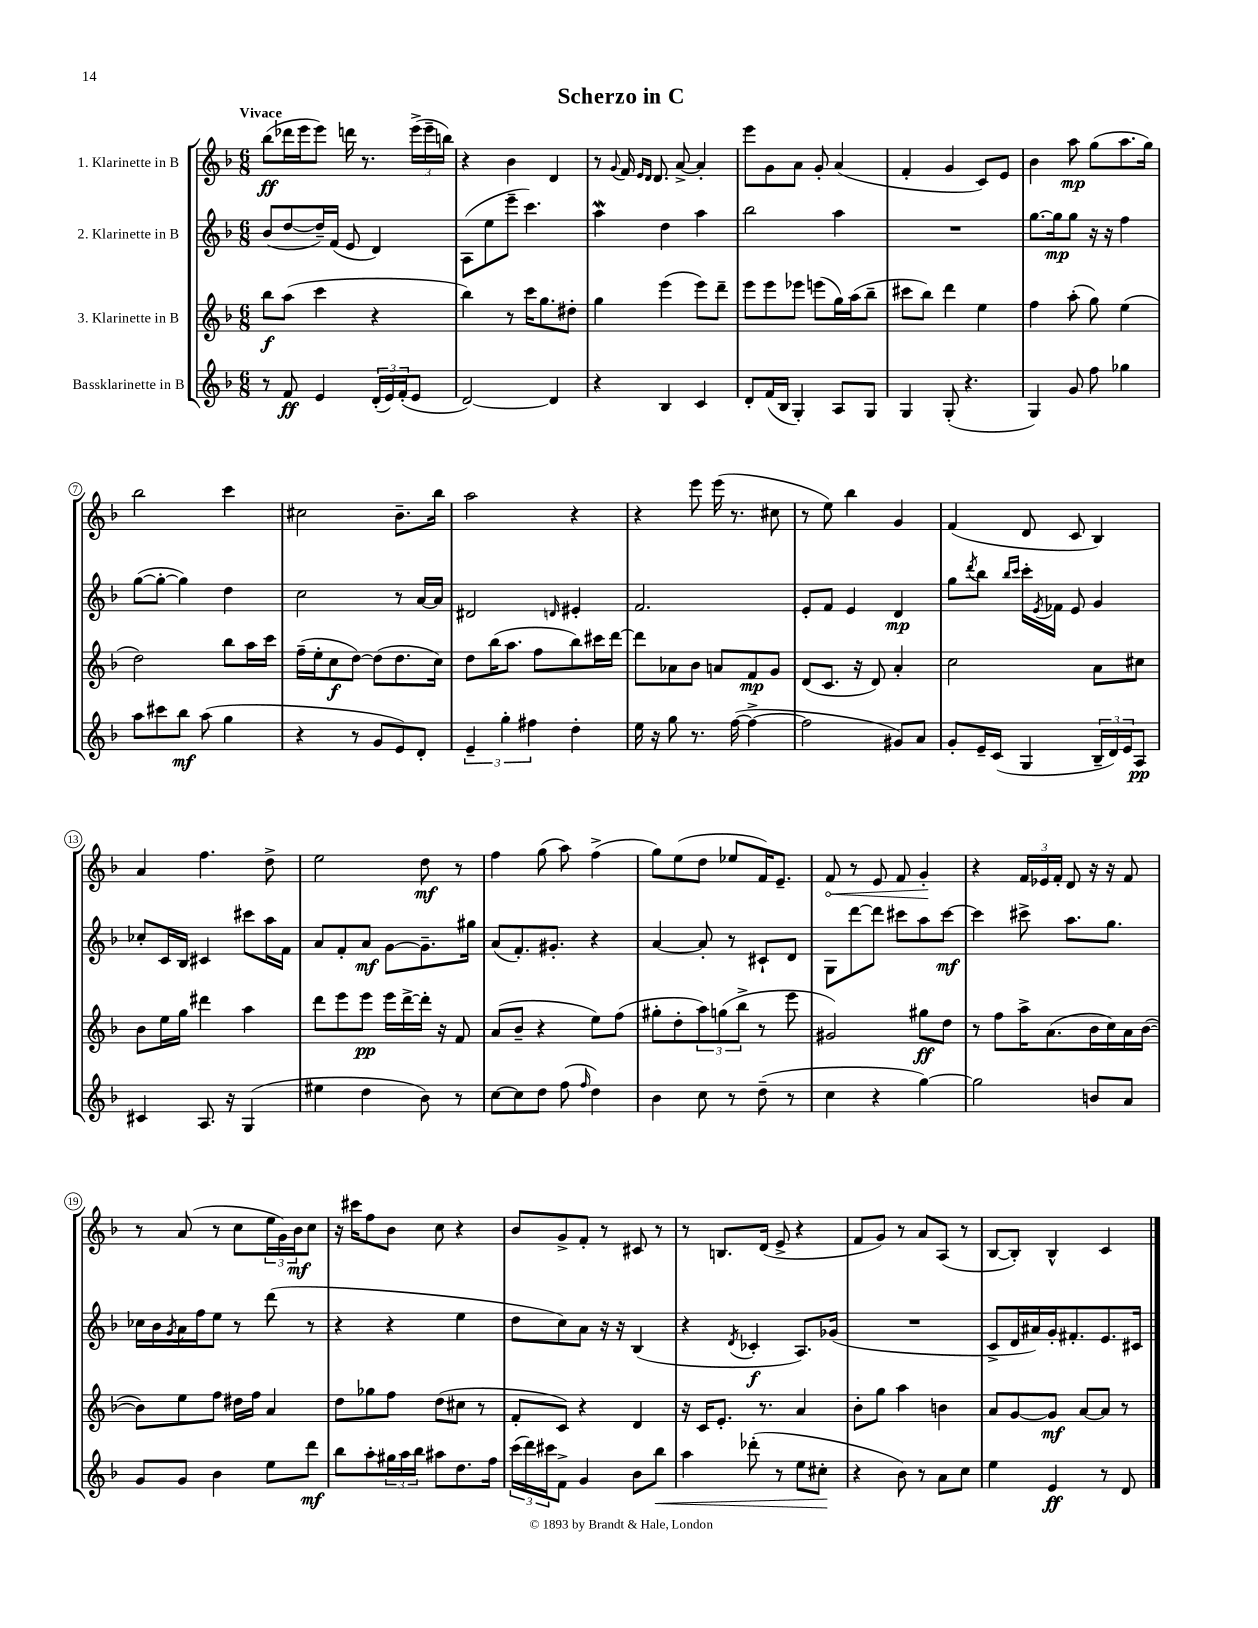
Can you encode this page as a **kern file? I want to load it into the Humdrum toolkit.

**kern	**kern	**kern	**kern
*staff4	*staff3	*staff2	*staff1
*clefG2	*clefG2	*clefG2	*clefG2
*k[b-]	*k[b-]	*k[b-]	*k[b-]
*M6/8	*M6/8	*M6/8	*M6/8
8r	8bb-\L	(8b-/L	(8bb-\L
8f/	(8aa\J	[8dd/	16ddd-\L
.	.	.	16eee\J
4e/	4ccc\	16dd~/]L)	8eee\J)
.	.	(16f/JJ	.
.	.	8e/	16ddd\
.	.	.	8.r
(24d'/LL	4r	4d/)	.
24e/)	.	.	.
(24f'/J	.	.	.
8e/J	.	.	(24eee^\LL
.	.	.	24eee~\
.	.	.	24bb\JJ)
=	=	=	=
[2d/)	4bb-\)	(8A\L	4r
.	.	8ee\	.
.	8r	8eee~\J	4b-\
.	16ccc\LK	4.ccc\)	.
.	8.gg\	.	.
4d/]	.	.	4d/
.	8dd#'\J	.	.
=	=	=	=
4r	4gg\	4aa\	8r
.	.	.	8qqg/
.	.	.	16f/
.	.	.	16qqe/LL
.	.	.	16qqd/JJ
.	.	.	8.d/
4B-/	(4eee\	4dd\	.
.	.	.	[8a^/
4c/	8eee\L)	4aa\	4a'/]
.	8ddd~\J	.	.
=	=	=	=
8d'/L	8eee\L	2bb-\	8eee\L
(16f/L	8eee\	.	8g\
16B-/JJ	.	.	.
4G'/)	8eee-\J	.	8a\J
.	(8eee\L	.	8g'/
8A/L	16gg\L)	4aa\	(4a/
.	(16aa\J	.	.
8G/J	8bb-~\J	.	.
=	=	=	=
4G/	8ccc#\L	2.r	4f'/
.	8bb-\J)	.	.
(8G'/	4ddd\	.	4g/
4.r	.	.	.
.	4ee\	.	8c/L)
.	.	.	8e/J
=	=	=	=
4G/)	4ff\	[8.gg\L	4b-\
.	.	16gg\]k	.
8g/	(8aa'\	8gg\J	8aa\
8ff\	8gg\)	16r	(8gg\L
.	.	16r	.
4gg-\	(4ee\	4ff\	8.aa\
.	.	.	16gg\Jk)
=	=	=	=
8aa\L	2dd\)	([8gg\L	2bb-\
8ccc#\	.	8gg'\_J	.
8bb-\J	.	4gg\])	.
(8aa\	.	.	.
4gg\	8bb-\L	4dd\	4ccc\
.	16aa\L	.	.
.	16ccc\JJ	.	.
=	=	=	=
4r	(16ff~\LL	2cc\	2cc#\
.	16ee'\J	.	.
.	8cc\	.	.
8r	[8dd\J)	.	.
8g/L	(8dd\]L	.	.
8e/)	8.dd\	8r	8.b-~\L
8d'/J	.	[16a/LL	.
.	16cc\Jk)	16a/]JJ	16bb-\Jk
=	=	=	=
6e~/	8dd\L	2d#/	2aa\
.	(16bb-\K	.	.
6gg'\	.	.	.
.	8.aa\J	.	.
6ff#\	.	.	.
.	8ff\L	.	.
.	.	16qqd/	.
4dd'\	8bb-\)	4e#'/	4r
.	16ccc#\L	.	.
.	[16ddd\JJ	.	.
=	=	=	=
16ee\	8ddd\]L	2.f/	4r
16r	.	.	.
8gg\	8a-\	.	.
8.r	8b-\J	.	8eee\
.	8a/L	.	(16eee\
([16ff\	.	.	8.r
4ff^\_	8f/	.	.
.	8g/J	.	8cc#\
=	=	=	=
2ff\]	(8d/L	8e'/L	8r
.	8.c/J	8f/J	8ee\)
.	.	4e/	4bb-\
.	16r	.	.
.	8d/)	.	.
8g#/L)	4a'/	4d/	4g/
8a/J	.	.	.
=	=	=	=
8g'/L	2cc\	8gg\L	(4f/
.	.	8qddd/	.
16e~/L	.	8bb-\J	.
(16c/JJ	.	.	.
.	.	16qqbb-/LL	.
.	.	16qqccc/JJ	.
4G/	.	16ccc'\LL	8d/
.	.	8qe/	.
.	.	16f-\JJ	.
.	.	8e/	8c/
24B-~/LL	8a\L	4g/	4B-/)
24d/)	.	.	.
24e/J	.	.	.
8A/J	8cc#\J	.	.
=	=	=	=
4c#/	8b-\L	8cc-'/L	4a/
.	16ee\L	16c/L	.
.	16gg\JJ	16B-/JJ	.
8.A/	4ddd#\	4c#/	4.ff\
16r	.	.	.
(4G/	4aa\	8ccc#\L	.
.	.	16aa\L	8dd^\
.	.	16f\JJ	.
=	=	=	=
4ee#\	8ddd\L	8a/L	2ee\
.	8eee\	8f'/	.
4dd\	8eee\J	8a/J	.
.	16eee\LL	[8g\L	.
.	[16ddd^\	.	.
8b-\)	16ddd'\]JJ	8.g~\]	8dd\
.	16r	.	.
8r	8f/	.	8r
.	.	16gg#\Jk	.
=	=	=	=
[8cc\L	(8a/L	(8a/L	4ff\
8cc\]	8b-~/J	8.f'/)	.
8dd\J	4r	.	(8gg\
.	.	8.g#'/J	.
(8ff\	.	.	8aa\)
16qqff/	.	.	.
4dd\)	8ee\L)	4r	(4ff^\
.	(8ff\J	.	.
=	=	=	=
4b-\	8gg#'\L	[4a/	8gg\L)
.	8dd'\	.	(8ee\
8cc\	12aa\)	8a'/]	8dd\J
.	(12gg\	.	.
8r	.	8r	8ee-/L
.	12bb-^\J	.	.
(8dd~\	8r	8c#`/L	16f/K)
.	.	.	8.e~/J
8r	8eee\	8d/J	.
=	=	=	=
4cc\	2g#/)	8G\L	8f/
.	.	[8ddd\	8r
4r	.	8ddd\]J	8e/
.	.	8ccc#\L	8f/
[4gg\)	8gg#\L	8aa\	4g'/
.	8dd\J	[8ccc#\J	.
=	=	=	=
2gg\]	8r	4ccc#\]	4r
.	8ff\L	.	.
.	16aa^\K	8ccc#^\	24f/LL
.	.	.	24e-/
.	(8.a\	.	.
.	.	.	24f'/JJ
.	.	8.aa\L	8d/
8b/L	16b-\L	.	16r
.	16cc\)	8.gg\J	16r
8a/J	16a\	.	8f/
.	([16b-\JJ	.	.
=	=	=	=
8g/L	8b-\]L)	16cc-\LL	8r
.	.	16b-\	.
.	.	8qg/	.
8g/J	8ee\	16a\	(8a/
.	.	16ff\J	.
4b-\	8ff\J	8ee\J	8r
.	16dd#\LL	8r	8cc\L
.	16ff\JJ	.	.
8ee\L	4a/	(8ddd\	24ee\L
.	.	.	24g\)
.	.	.	24b-\J
8ddd\J	.	8r	8cc\J
=	=	=	=
8bb-\L	8dd\L	4r	16r
.	.	.	16ccc#\LK
8aa'\	8gg-\	.	8ff\
24gg#\L	8ff\J	4r	8b-\J
24aa\	.	.	.
24bb-\JJ	.	.	.
8aa#\L	(8dd\L	.	8cc\
8.dd\	8cc#\J	4ee\	4r
.	8r	.	.
16ff\Jk	.	.	.
=	=	=	=
(24ccc\LL	8f'/L	8dd\L	8b-/L
24ddd\)	.	.	.
24ccc#\J	.	.	.
8f^\J	8c/J)	8cc\)	8g^/
4g/	4r	8a\J	8f'/J
.	.	16r	8r
.	.	16r	.
8b-\L	4d/	(4B-/	8c#/
8bb-\J	.	.	8r
=	=	=	=
4aa\	16r	4r	8r
.	16c/LK	.	.
.	8.e'/J	.	8.B/L
.	.	8qd/	.
(8ddd-'\	.	4c-'/	.
.	8.r	.	(16d/Jk
8r	.	.	8e^/
8ee\L	4a/	8.A/L)	4r
8cc#'\J	.	.	.
.	.	(16g-/Jk	.
=	=	=	=
4r	8b-'\L	2.r	8f/L
.	8gg\J	.	8g/J)
8b-\)	4aa\	.	8r
8r	.	.	8a/L
8a\L	4b\	.	(8A/J
8cc\J	.	.	8r
=	=	=	=
4ee\	8a/L	8c^/L	[8B-/L
.	[8g/	16d/L	8B-'/]J)
.	.	16a#/)	.
4e/	8g/]J	16g'/J	4B-^^/
.	.	8.f#'/	.
.	[8a/L	.	.
8r	8a/]J	8.e/	4c/
8d/	8r	.	.
.	.	16c#/Jk	.
==	==	==	==
*-	*-	*-	*-
